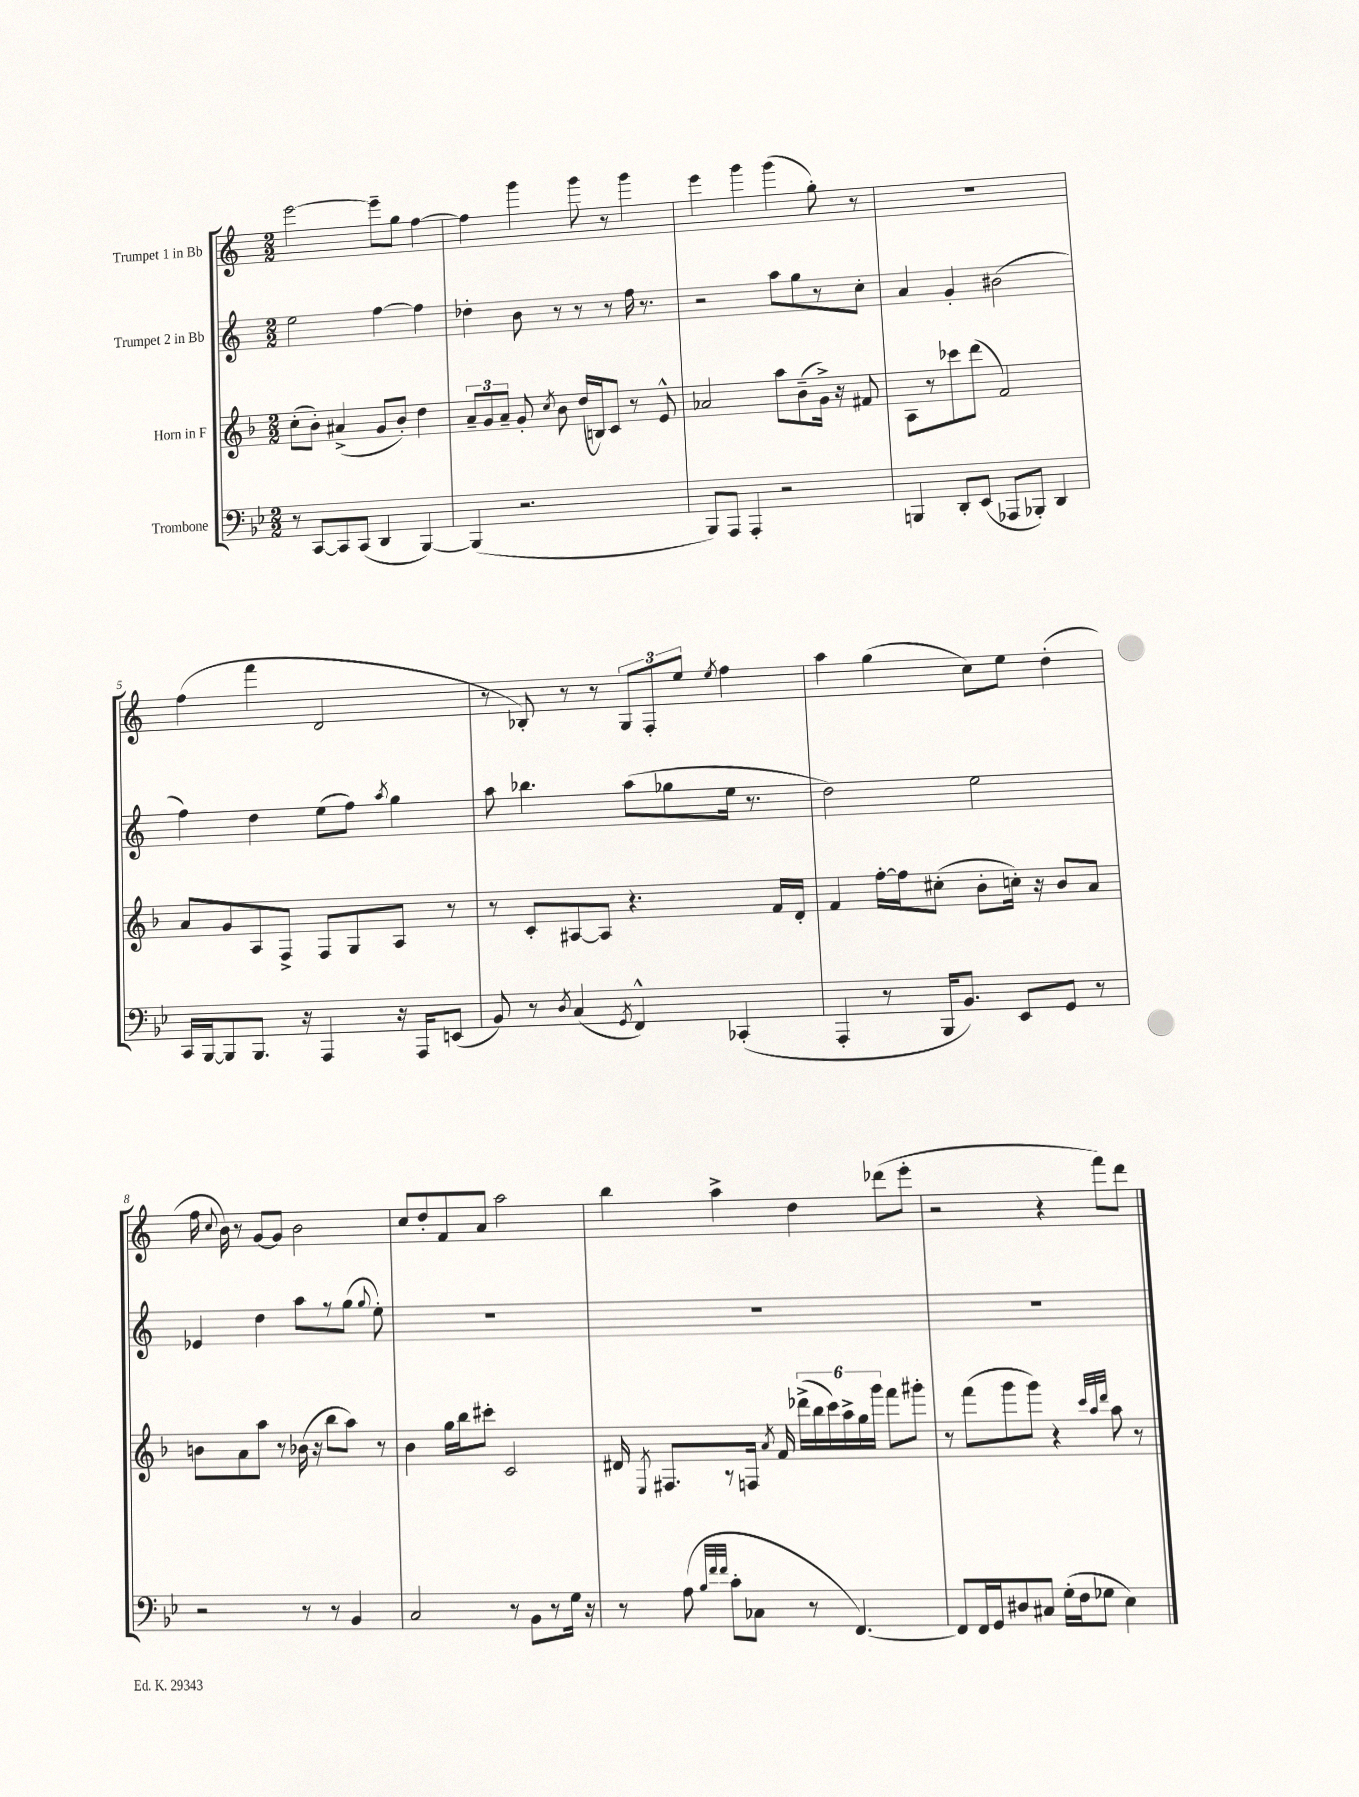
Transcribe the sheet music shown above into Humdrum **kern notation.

**kern	**kern	**kern	**kern
*staff4	*staff3	*staff2	*staff1
*clefF4	*clefG2	*clefG2	*clefG2
*k[b-e-]	*k[b-]	*k[]	*k[]
*M2/2	*M2/2	*M2/2	*M2/2
8r	(8cc'	2ee	[2eee
[8CC	8b-')	.	.
8CC]	(4a#^	.	.
(8CC	.	.	.
4DD	8g	[4ff	8eee~]
.	8b-')	.	8gg
[4BBB-)	4dd	4ff]	[4ff
=	=	=	=
(4BBB-]	12a~	4dd-'	4ff]
.	12g	.	.
.	12a~	.	.
2.r	8g'	8b	4ggg
.	8qcc	.	.
.	8b-	8r	.
.	(16dd	8r	8ggg
.	16B)	.	.
.	8c	8r	8r
.	8r	16ff	4ggg
.	.	8.r	.
.	8e^^	.	.
=	=	=	=
8BBB-)	2a-	2r	4eee
8AAA	.	.	.
4AAA'	.	.	4ggg
2r	8aa	8aa	(4ggg
.	(8b-~	8gg	.
.	16g^)	8r	8gg')
.	16r	.	.
.	8f#	8cc'	8r
=	=	=	=
4BBB	8A	4a	1r
.	8r	.	.
8DD'	8ccc-	4g'	.
(8EE-	(8ddd	.	.
8AAA-	2f)	(2b#	.
8BBB-')	.	.	.
4DD	.	.	.
=	=	=	=
16CC	8a	4ff)	(4ff
[16BBB-	.	.	.
8BBB-]	8g	.	.
8.BBB-	8A	4dd	4fff
.	8F^	.	.
16r	.	.	.
4AAA	8F	(8ee	2d
.	8G	8ff)	.
.	.	8qaa	.
16r	8A	4gg	.
16AAA	.	.	.
(8EE	8r	.	.
=	=	=	=
8BB-)	8r	8aa	8r
8r	8c'	4.bb-	8B-')
8qD	.	.	.
(4C	[8A#	.	8r
.	8A#]	.	8r
8qGG	.	.	.
4FF^^)	4.r	(8aa	12G
.	.	.	12F'
.	.	8gg-	.
.	.	.	12ee
.	.	.	8qee
(4CC-'	.	16ee	4ff
.	.	8.r	.
.	16f	.	.
.	16d'	.	.
=	=	=	=
4AAA'	4f	2dd)	4aa
8r	[16ff'	.	(4gg
.	16ff]	.	.
16BBB-	(8cc#'	.	.
8.BB-)	.	.	.
.	8b-'	2ee	8cc)
8EE-	16cc')	.	8ee
.	16r	.	.
8GG	8b-	.	(4dd'
8r	8a	.	.
=	=	=	=
2r	8b	4e-	16ff
.	.	.	8qqcc
.	.	.	16b)
.	8a	.	8r
.	8aa	4dd	[8g
.	8r	.	8g]
8r	(16b-	8aa	2b
.	16r	.	.
8r	8bb-	8r	.
4BB-	8aa)	(8gg	.
.	.	8qqgg	.
.	8r	8ee')	.
=	=	=	=
2C	4b-	1r	8cc
.	.	.	8dd'
.	16gg	.	8f
.	16bb-	.	.
.	8ccc#'	.	8a
8r	2c	.	2aa
8BB-	.	.	.
8r	.	.	.
16G	.	.	.
16r	.	.	.
=	=	=	=
8r	16d#	1r	4bb
.	8qE	.	.
.	8.F#	.	.
(8A	.	.	.
32qqB-	.	.	.
32qqf	.	.	.
32qqf	.	.	.
8c'	8r	.	4aa^
8C-	16F	.	.
.	8qa	.	.
.	16f	.	.
8r	(24ddd-^	.	4dd
.	24bb-	.	.
.	24ccc)	.	.
[4.FF)	24aa^	.	.
.	24gg	.	.
.	24ggg	.	.
.	8fff	.	(8ddd-
.	8ggg#'	.	8eee'
=	=	=	=
8FF]	8r	1r	2r
16FF	(8fff	.	.
16GG	.	.	.
8D#	8ggg	.	.
8C#	8ggg)	.	.
(16G'	4r	.	4r
16F	.	.	.
8G-	.	.	.
.	32qqccc	.	.
.	32qqaa	.	.
.	32qqddd	.	.
4E-)	8aa	.	8fff)
.	8r	.	8ddd
==	==	==	==
*-	*-	*-	*-
